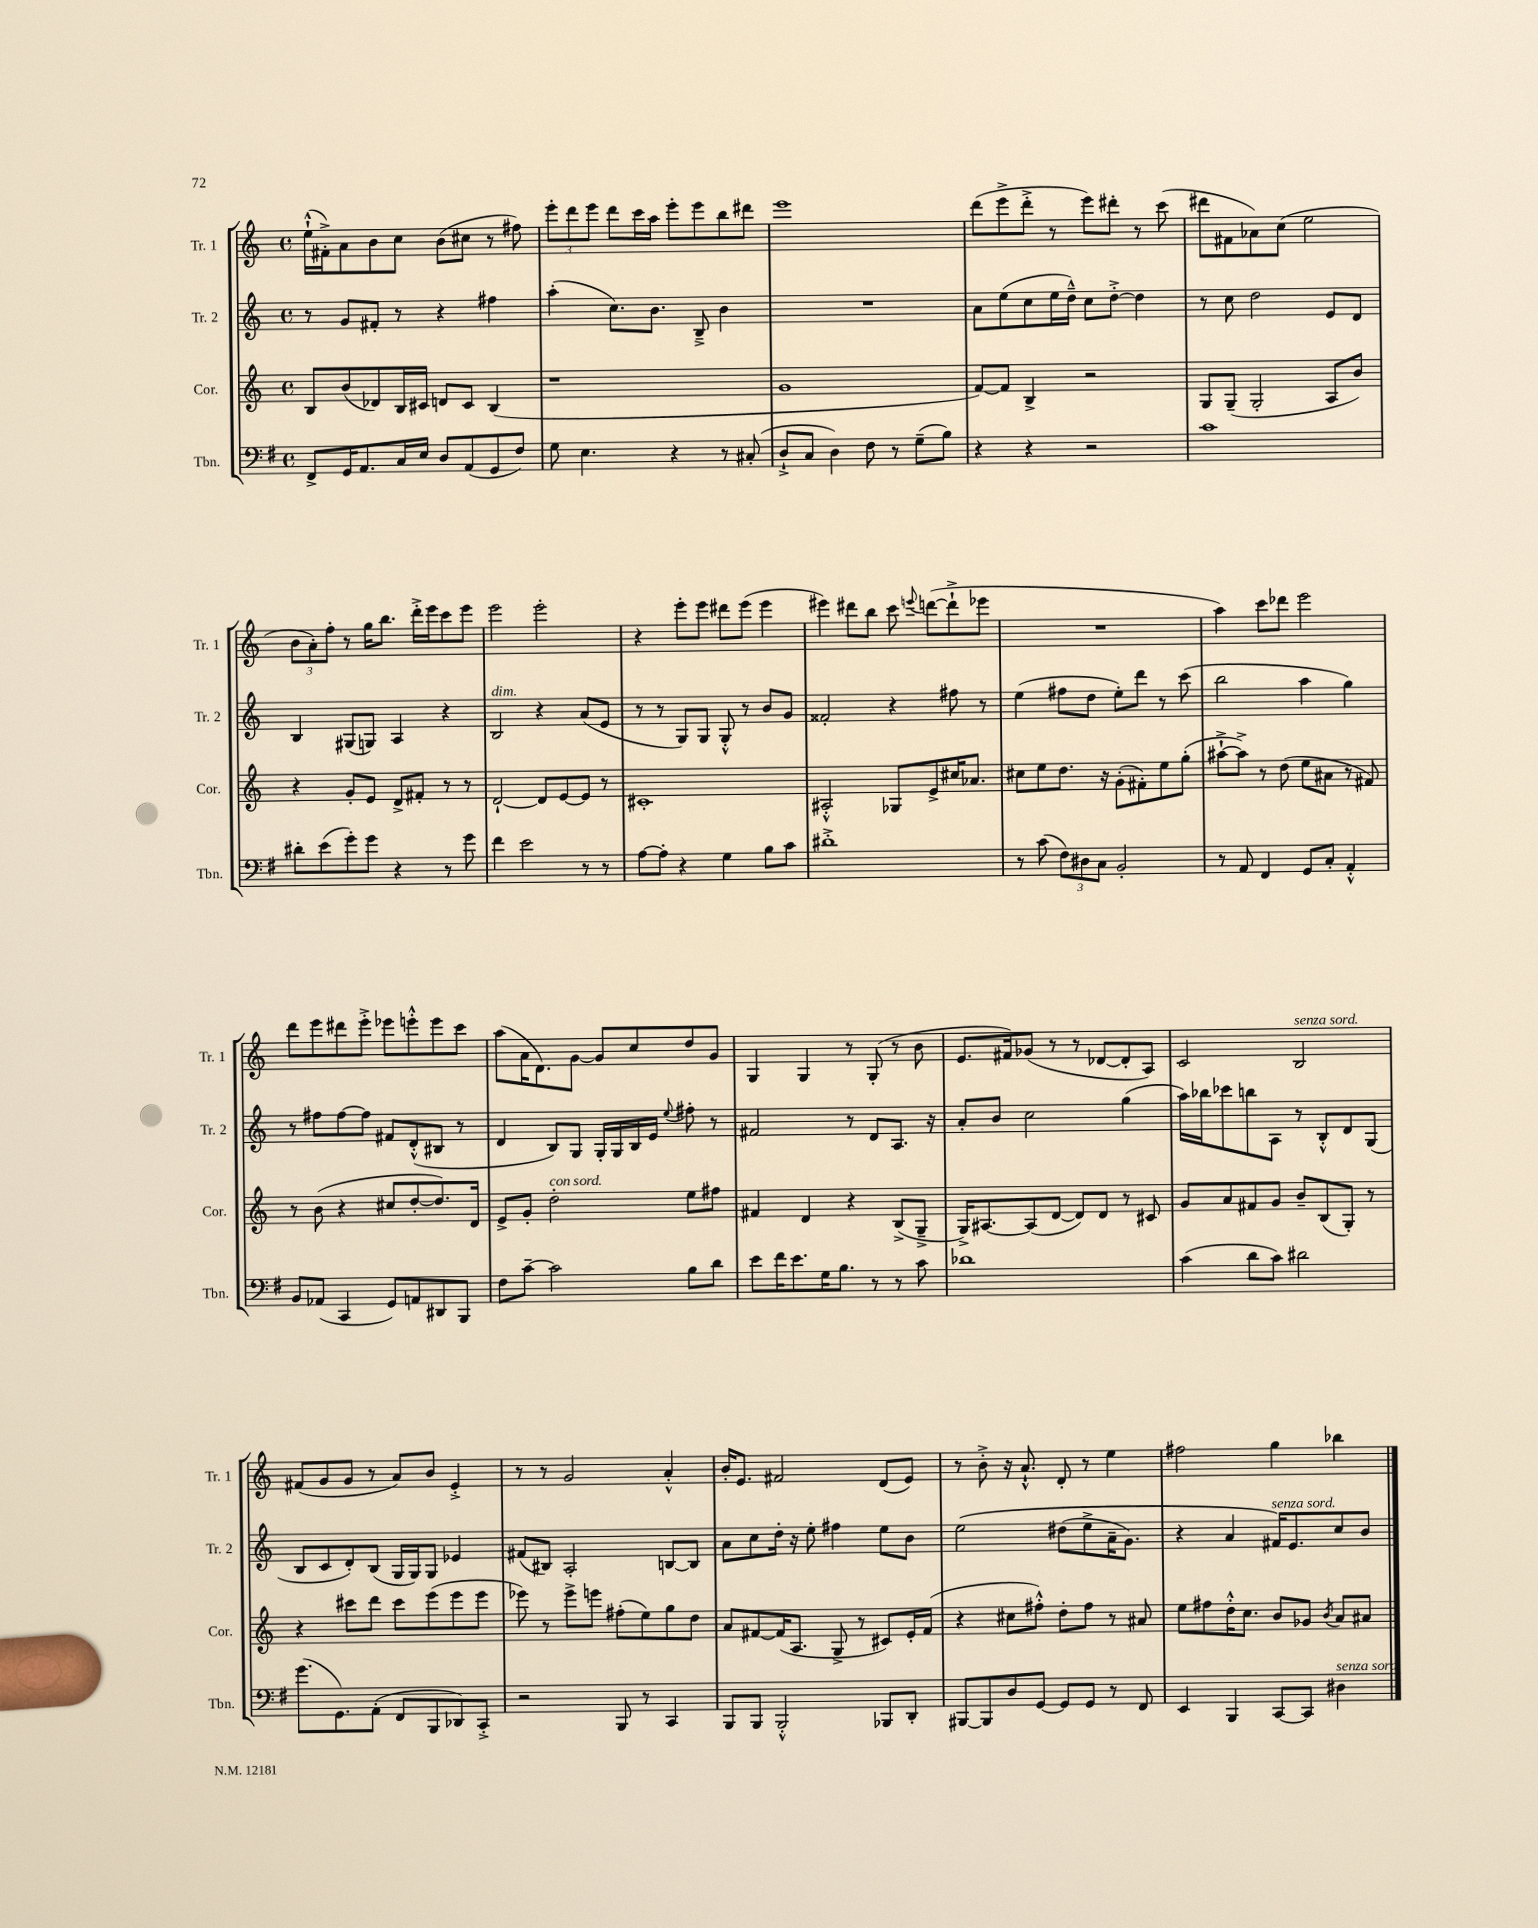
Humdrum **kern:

**kern	**kern	**kern	**kern
*staff4	*staff3	*staff2	*staff1
*clefF4	*clefG2	*clefG2	*clefG2
*k[f#]	*k[]	*k[]	*k[]
*M4/4	*M4/4	*M4/4	*M4/4
*met(c)	*met(c)	*met(c)	*met(c)
8FF#^	8B	8r	(16ee`^^
.	.	.	16f#'^)
16GG	(8b	8g	8a
8.AA	.	.	.
.	8d-)	8f#'	8b
16C	16B	8r	8cc
16E	16c#	.	.
8D	8d	4r	(8b
(8AA	8c#	.	8cc#
8GG	(4B	4ff#	8r
8F#)	.	.	8ff#)
=	=	=	=
8G	1r	(4aa'	12eee'
.	.	.	12ddd
4.E	.	.	.
.	.	.	12eee
.	.	8.cc)	8ddd
.	.	.	16ccc
.	.	8.b	16aa
4r	.	.	8eee'
.	.	8B~^	8eee
8r	.	4b	8bb
(8C#'	.	.	8ddd#
=	=	=	=
8D`^	1g	1r	1eee
8C	.	.	.
4D)	.	.	.
8F#	.	.	.
8r	.	.	.
(8G~	.	.	.
8B)	.	.	.
=	=	=	=
4r	[8f)	8a	(8ddd
.	8f]	(8ee	8eee^
4r	4B^	8cc	8ddd'^
.	.	16ee	8r
.	.	16dd~^^)	.
2r	2r	8cc	8eee)
.	.	[8dd'^	8ddd#'
.	.	4dd]	8r
.	.	.	(8ccc
=	=	=	=
1c	8G	8r	8ddd#
.	(8G~	8cc	8f#
.	2G'	2dd	8a-)
.	.	.	(8cc
.	.	.	2ee
.	8A	8e	.
.	8b)	8d	.
=	=	=	=
8d#'	4r	4B	12b
.	.	.	12a')
(8e	.	.	.
.	.	.	12ff'
8g')	8g'	(8G#	8r
8g	8e	8G)	16gg
.	.	.	8.bb
4r	8d^	4A	.
.	8f#'	.	16ddd'^
.	.	.	16eee
8r	8r	4r	8ccc
8g	8r	.	8eee
=	=	=	=
4f#	[2d`	2B	2eee
2e	.	.	.
.	8d]	4r	2eee'
.	[8e	.	.
8r	8e]	(8a	.
8r	8r	8e	.
=	=	=	=
[8A	1c#'	8r	4r
8A']	.	8r	.
4r	.	8G)	8eee'
.	.	8G	8eee
4G	.	8G'^^	8ddd#
.	.	8r	(8eee
8B	.	8b	4eee
8c	.	8g	.
=	=	=	=
1d#'^	2A#'^^	2f##'	4eee#)
.	.	.	8ddd#
.	.	.	8bb
.	8G-	4r	8ccc
.	.	.	8qqeee
.	8e^	.	([8ddd
.	16cc#	8ff#	8ddd`^]
.	8.a-	.	.
.	.	8r	8eee-
=	=	=	=
8r	8cc#	(4ee	1r
(8c	8ee	.	.
12F#)	8.dd	8ff#	.
12D#	.	.	.
.	.	8dd	.
12C	.	.	.
.	16r	.	.
2BB'	(8g'	8ee')	.
.	8f#')	8ddd	.
.	8ee	8r	.
.	(8gg'	(8ccc	.
=	=	=	=
8r	[8aa#`^	2bb	4aa)
8AA	8aa#^])	.	.
4FF#	8r	.	8ccc
.	(8dd	.	8ddd-
8GG	8ee	4aa	2eee
8C'	8a#	.	.
4AA'^^	8r	4gg)	.
.	8f#)	.	.
=	=	=	=
8BB	8r	8r	8ddd
(8AA-	(8b	8ff#	8eee
4CC	4r	[8ff#	8ddd#
.	.	8ff#]	8eee'^
8GG)	8cc#	8f#	8eee-
8AA	[8dd'	(8d'^^	8eee'^^
8DD#	8.dd])	8B#	8eee
8BBB	.	8r	8ccc
.	16d	.	.
=	=	=	=
8F#	8e^	4d	(8aa
[8c~	8g'	.	16a
.	.	.	8.d)
2c]	2dd'	8B)	.
.	.	8G	[8g
.	.	16G'	8g]
.	.	16G	.
.	.	16B	8cc
.	.	16e	.
.	.	8qqee	.
8B	8ee	8ff#'	8dd
8d	8ff#	8r	8g
=	=	=	=
8e	4f#	2f#	4G
16f#	.	.	.
8.e	.	.	.
.	4d	.	4G
16G	.	.	.
8.B	.	.	.
.	4r	8r	8r
8r	.	8d	(8G'
8r	(8B^	8.A	8r
8c	8G~^	.	8b
.	.	16r	.
=	=	=	=
1d-	16G^)	8a'	8.e
.	[8.A#	.	.
.	.	8b	.
.	.	.	16f#)
.	(8A#]	2cc	(8g-
.	[8d	.	8r
.	8d])	.	8r
.	8d	.	[8d-
.	8r	(4gg	8d-']
.	8c#	.	8A)
=	=	=	=
(4c	8g	16aa)	2c
.	.	16bb-	.
.	8a	8ccc-	.
8d	8f#	8bb	.
8c)	8g	8A	.
2d#	8b~	8r	2B
.	(8B	8B'^^	.
.	8G')	8d	.
.	8r	(8G	.
=	=	=	=
(8.g	4r	8B	(8f#
.	.	8c	8g
8.GG)	.	.	.
.	8ccc#	8d')	8g
(8AA'	8ddd	(8B	8r
8FF#	8ccc#	16G	8a)
.	.	16G)	.
8BBB	(8eee	8G	8b
8DD-)	8eee	4e-	4e'^
8CC'^	8eee	.	.
=	=	=	=
2r	8eee-)	(8f#	8r
.	8r	8B#)	8r
.	8eee-^	2A'	2g
.	8eee	.	.
8BBB	(8ff#'	.	.
8r	8ee)	.	.
4CC	8gg	[8B	4a'^^
.	8dd	8B]	.
=	=	=	=
8BBB	8a	8a	16b'
.	.	.	8.e
8BBB	[8f#	8cc	.
2BBB'^^	(16f#]	16dd'	2f#
.	8.A	16r	.
.	.	8ee'	.
.	8G^	4ff#	.
.	8r	.	.
8BBB-	8c#)	8ee	(8d
8DD'	16e'	8b	8e)
.	(16f#	.	.
=	=	=	=
[8BBB#	4r	&(2ee	8r
8BBB#]	.	.	8b'^
8D	8cc#	.	16r
.	.	.	8.a`^^
[8GG	8ff#'^^)	.	.
8GG]	8dd'	(8dd#	8d'
8GG	8ff#	8ee^	8r
8r	8r	16a~	4ee
.	.	8.g)	.
8FF#	8a#	.	.
=	=	=	=
4EE	8ee	4r	2ff#
.	8ff#	.	.
4BBB	16dd'^^	4a	.
.	8.cc	.	.
[8CC	8b	16f#&)	4gg
.	.	8.e	.
8CC]	8g-	.	.
.	8qb	.	.
4D#	8a	8cc	4bb-
.	8a#	8b	.
==	==	==	==
*-	*-	*-	*-
